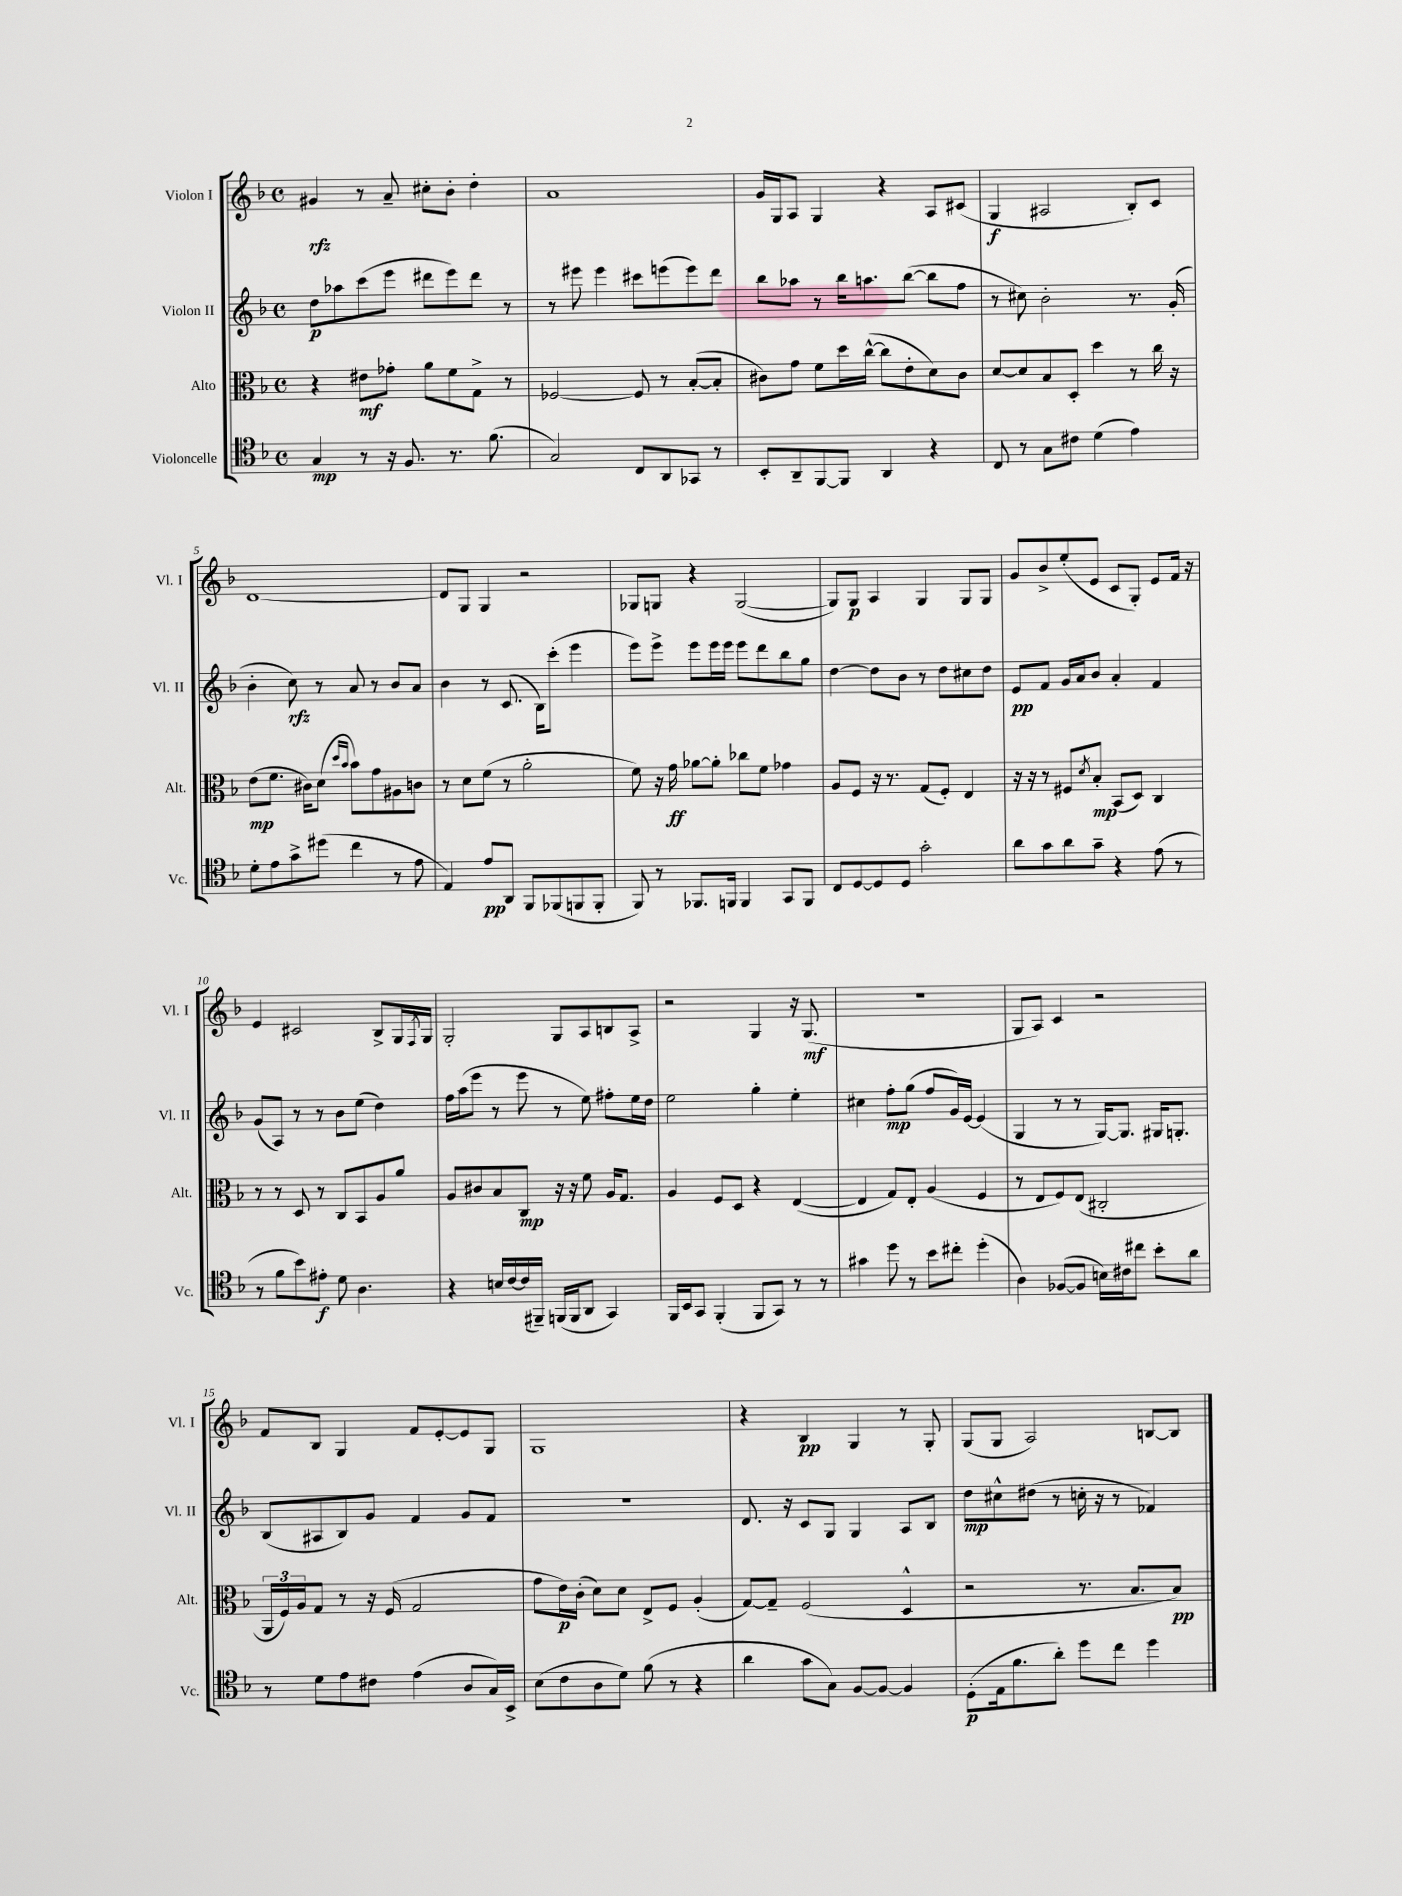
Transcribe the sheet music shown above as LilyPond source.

<<
\new StaffGroup <<
\new Staff = "s0" \with { instrumentName = "Violon I" shortInstrumentName = "Vl. I" } {
    \clef treble \key f \major \defaultTimeSignature \time 4/4
    gis'4\rfz r8 a'8-- cis''8-. bes'8-. d''4-. |
    a'1 |
    g'16 g16 a8 g4 r4 a8 cis'8( |
    g4\f ais2 bes8-.) c'8 |
    d'1~ |
    d'8 g8 g4 r2 |
    ges8 g8 r4 g2~( |
    g8) g8\p a4 g4 g8 g8 |
    g'8 bes'8-> e''8-.( e'8 c'8 g8-.) e'8 f'16 r16 |
    e'4 cis'2 bes8-> g16 \acciaccatura { f8 } g16 |
    g2-. g8 a8 b8 a8-> |
    r2 g4 r16 g8.\mf( |
    R1 |
    g8 a8) c'4 r2 |
    f'8 bes8 g4 f'8 e'8~-. e'8 g8 |
    g1 |
    r4 bes4\pp g4 r8 g8-. |
    g8( g8 a2) b8~ b8 \bar "|." |
}
\new Staff = "s1" \with { instrumentName = "Violon II" shortInstrumentName = "Vl. II" } {
    \clef treble \key f \major \defaultTimeSignature \time 4/4
    d''8\p aes''8 c'''8( e'''8 dis'''8 e'''8) dis'''8 r8 |
    r8 eis'''8 eis'''4 cis'''8 e'''8( e'''8) d'''8 |
    bes''8 aes''8 r8 bes''16 a''8. bes''8~( bes''8 f''8 |
    r8 cis''8) bes'2-. r8. g'16-.( |
    bes'4-. c''8\rfz) r8 a'8 r8 bes'8 a'8 |
    bes'4 r8 c'8.( bes16) c'''8-.( e'''4 |
    e'''8) e'''8-> e'''8 e'''16 e'''16 e'''8 d'''8 bes''8 g''8 |
    d''4~ d''8 bes'8 r8 d''8 cis''8 d''8 |
    e'8\pp f'8 g'16 a'16 bes'8 a'4-. f'4 |
    g'8( a8) r8 r8 bes'8 e''8( d''4) |
    f''16 a''16( e'''8 r8 e'''8 r8 e''8) fis''8-. e''16 d''16 |
    e''2 g''4-. e''4-. |
    cis''4 f''8-.\mp g''8( f''8 g'16) e'16~ e'4( |
    g4 r8 r8 g16~) g8. gis16 g8.-. |
    bes8( ais8 bes8) g'8 f'4 g'8 f'8 |
    R1 |
    d'8. r16 c'8 g8 g4 a8 bes8 |
    d''8\mp cis''8-^ dis''8( r8 c''16-. r16 r8 fes'4) \bar "|." |
}
\new Staff = "s2" \with { instrumentName = "Alto" shortInstrumentName = "Alt." } {
    \clef alto \key f \major \defaultTimeSignature \time 4/4
    r4 eis'8\mf ges'8-. a'8 f'8 g8-> r8 |
    fes2~ fes8 r8 bes8~-.( bes8-. |
    cis'8) g'8 f'8 d''16 c''16~-^( c''8 e'8-. d'8) cis'8 |
    d'8~ d'8 bes8 d8-. d''4 r8 c''16 r16 |
    e'8\mp( f'8. cis'16) d'8( \grace { d''16 bes'16 } bes'8) g'8 ais8 c'8 |
    r8 d'8 f'8( r8 a'2-. |
    f'8) r16 g'16\ff aes'8~ aes'8-. ces''8 f'8 ges'4 |
    a8 f8 r16 r8. g8( f8-.) e4 |
    r16 r16 r8 fis8 \acciaccatura { d'8 } bes8-.\mp bes,8( d8) c4 |
    r8 r8 d8 r8 c8 bes,8 a8 a'8 |
    a8 cis'8 bes8 c8\mp r16 r16 f'8 a16 g8. |
    a4 f8 d8 r4 e4~( |
    e4 g8) e8-. a4( f4 |
    r8 e8 f8) e8( cis2-. |
    \tuplet 3/2 { a,16 f16) a16 } g8 r8 r16 f16( g2 |
    g'8 e'16\p) c'16-.( d'8) d'8 e8-> f8 a4-.( |
    g8~) g8-- f2( d4-^ |
    r2 r8. bes8. bes8\pp) \bar "|." |
}
\new Staff = "s3" \with { instrumentName = "Violoncelle" shortInstrumentName = "Vc." } {
    \clef tenor \key f \major \defaultTimeSignature \time 4/4
    g4\mp r8 r16 f8. r8. f'8.( |
    g2) c8 a,8 ges,8 r8 |
    bes,8-. a,8-- f,8~ f,8 a,4 r4 |
    c8 r8 g8 cis'8 d'4( e'4) |
    d'8-. e'8 g'8-> dis''8( c''4 r8 e'8 |
    e4) e'8\pp a,8 f,8 fes,8( f,8 f,8-. |
    f,8) r8 fes,8. f,16 f,4 g,8 f,8 |
    c8 d8~ d8 d8 g'2-. |
    a'8 g'8 a'8 g'8-- r4 e'8( r8 |
    r8 f'8 bes'8) eis'8-.\f d'8 a4. |
    r4 b16 c'16~ c'16( fis,16--) f,16( f,16 a,8 g,4) |
    f,16 bes,16 g,8 f,4-.( f,8 g,8) r8 r8 |
    gis'4 d''8 r8 bes'8 cis''8-. d''4-.( |
    a4) fes8~( fes8 b16) cis'16 cis''8 bes'8-. a'8 |
    r8 d'8 e'8 cis'8 e'4( a8 g16) bes,16-> |
    bes8( c'8 a8 d'8) f'8( r8 r4 |
    a'4 g'8 g8) f8~ f8~ f4 |
    d8-.\p( e16 f'8. a'8-.) d''8 c''8 d''4 \bar "|." |
}
>>
>>
